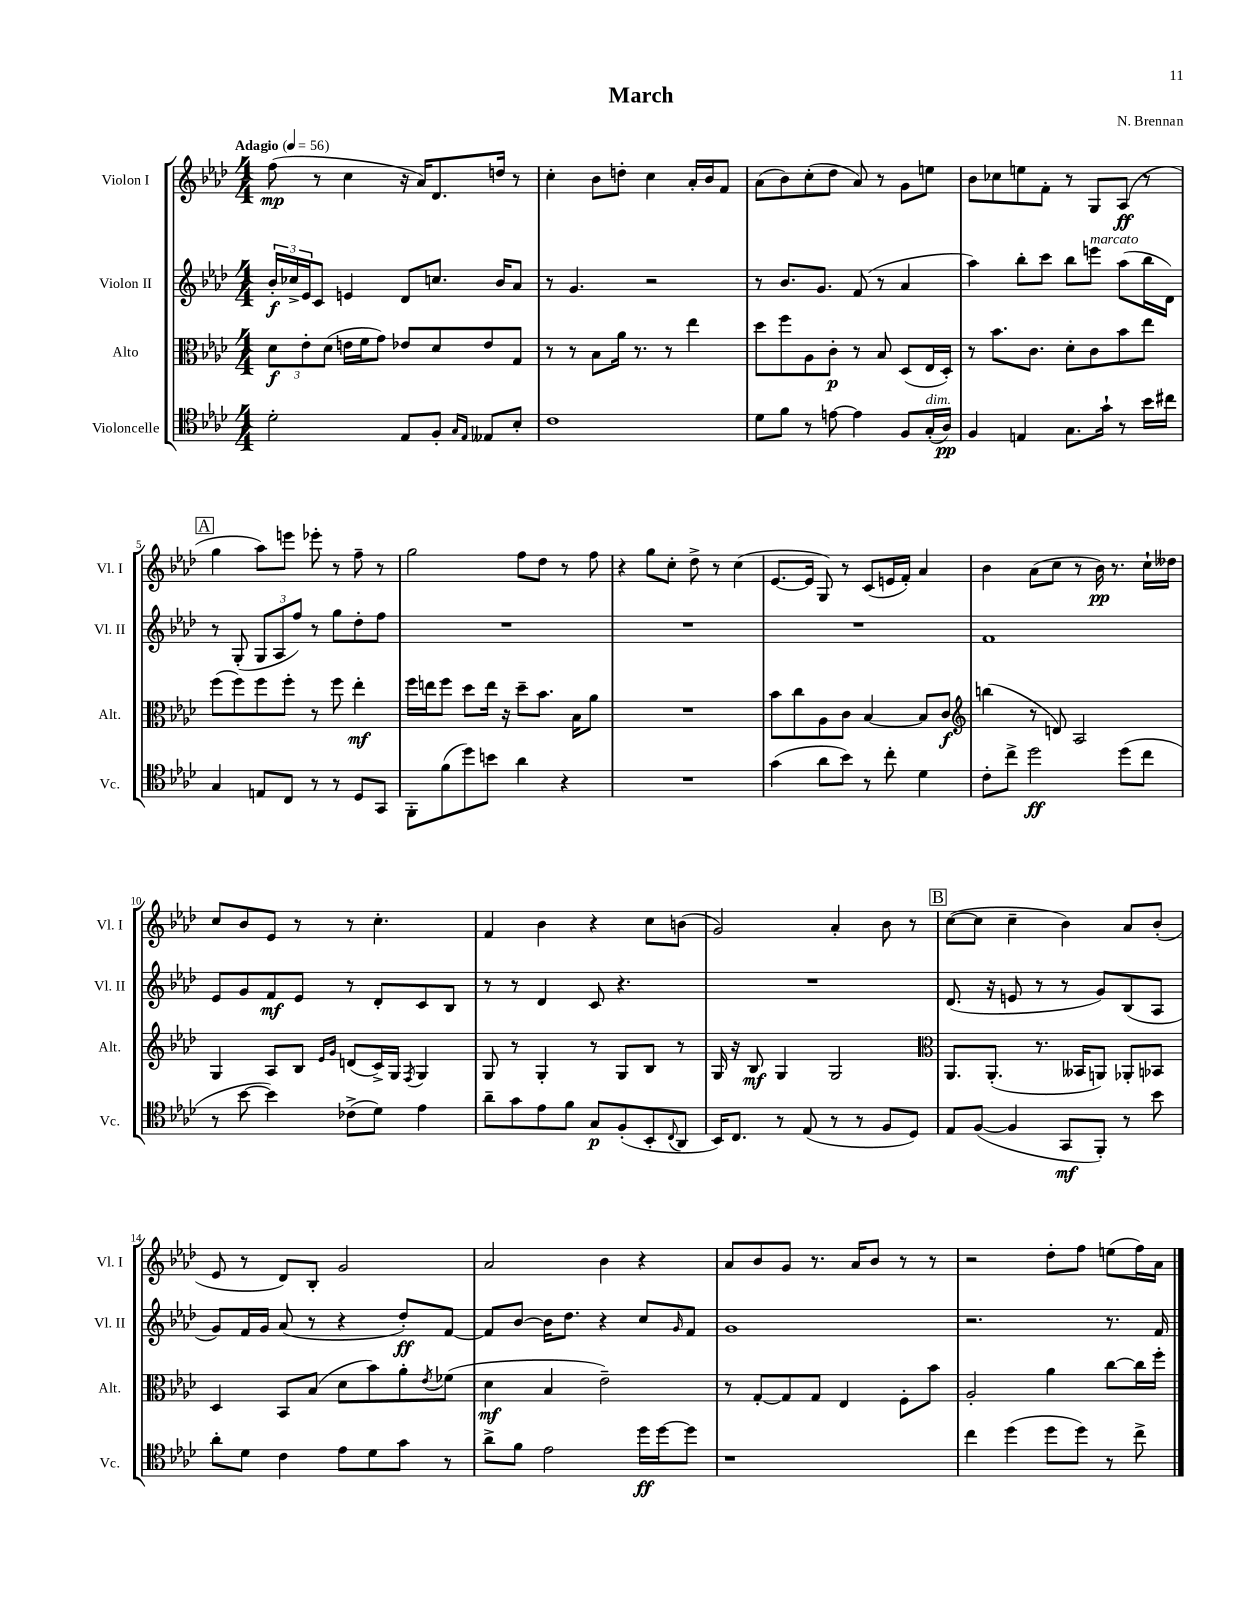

**kern	**kern	**kern	**kern
*staff4	*staff3	*staff2	*staff1
*clefC4	*clefC3	*clefG2	*clefG2
*k[b-e-a-d-]	*k[b-e-a-d-]	*k[b-e-a-d-]	*k[b-e-a-d-]
*M4/4	*M4/4	*M4/4	*M4/4
*MM56	*MM56	*MM56	*MM56
2d-'\	12d-\L	24b-'/LL	(8ff\
.	.	24cc-^/	.
.	12e-'\	24e-/J	.
.	.	8c/J	8r
.	(12d-\J	.	.
.	16e\LL	4e/	4cc\
.	16f\J	.	.
.	8g\J)	.	.
8E-/L	8e-/L	8d-/L	16r
.	.	.	16a-/LK)
8F'/J	8d-/	8.cc/J	8.d-/
16qqG/LL	.	.	.
16qqE-/JJ	.	.	.
8E--/L	8e-/	.	.
.	.	16b-/LK	16dd/Jk
8B-'/J	8G/J	8a-/J	8r
=	=	=	=
1c	8r	8r	4cc'\
.	8r	4.g/	.
.	8B-\L	.	8b-\L
.	16a-\Jk	.	8dd'\J
.	8.r	.	.
.	.	2r	4cc\
.	8r	.	.
.	4ee-\	.	16a-'/LL
.	.	.	16b-/J
.	.	.	8f/J
=	=	=	=
8d-\L	8dd-\L	8r	(8a-\L
8f\J	8ff\	8.b-/L	8b-\)
8r	8A-\	.	(8cc'\
.	.	8.g/J	.
[8e\	8c'\J	.	8dd-\J
4e\]	8r	(8f/	8a-/)
.	8B-/	8r	8r
8F/L	(8D-/L	4a-/	8g\L
(16G'/L	16E-/L	.	8ee\J
16A-/JJ)	16D-'/JJ)	.	.
=	=	=	=
4F/	8r	4aa-\)	8b-\L
.	8.b-\L	.	8cc-\
4E/	.	8bb-'\L	8ee\
.	8.c\J	.	.
.	.	8ccc\J	8f'\J
8.G\L	8d-'\L	8bb-\L	8r
.	8c\	8eee\J	8G/L
16g`\Jk	.	.	.
8r	8b-\	(8aa-\L	(8A-/J
16b-\LL	8ee-\J	16bb-\L	8r
16cc#\JJ	.	16d-\JJ)	.
=	=	=	=
4G/	(8ff\L	8r	4gg\
.	8ff\)	(8G'/	.
8E/L	8ff\	12G/L	8aa-\L)
.	.	12A-/	.
8C/J	8ff'\J	.	8eee\J
.	.	12ff/J)	.
8r	8r	8r	8eee-'\
8r	8ff\	8gg\L	8r
8D-/L	4ee-'\	8dd-'\	8ff~\
8GG/J	.	8ff\J	8r
=	=	=	=
8FF'\L	16ff\LL	1r	2gg\
.	16ee\J	.	.
(8f\	8ff\J	.	.
8dd-\)	8dd-\L	.	.
8b\J	16ee\Jk	.	.
.	16r	.	.
4a-\	8dd-~\L	.	8ff\L
.	8.b-\J	.	8dd-\J
4r	.	.	8r
.	16B-\LK	.	.
.	8a-\J	.	8ff\
=	=	=	=
1r	1r	1r	4r
.	.	.	8gg\L
.	.	.	8cc'\J
.	.	.	8dd-^\
.	.	.	8r
.	.	.	(4cc\
=	=	=	=
(4g\	8b-\L	1r	[8.e-/L
.	8cc\	.	.
.	.	.	16e-/]Jk
8a-\L	8A-\	.	8G/)
8b-\J)	8c\J	.	8r
8r	[4B-/	.	(8c/L
8cc'\	.	.	16e/L
.	.	.	16f'/JJ)
4d-\	8B-/]L	.	4a-/
.	8c/J	.	.
=	=	=	=
*	*clefG2	*	*
8c'\L	(4bb\	1f	4b-\
8cc^\J	.	.	.
2dd-\	8r	.	(8a-\L
.	8d/)	.	8cc\J
.	2A-/	.	8r
.	.	.	16b-\)
.	.	.	8.r
(8dd-\L	.	.	.
8cc\J	.	.	16cc`\LL
.	.	.	16dd--\JJ
=	=	=	=
8r	4G/	8e-/L	8cc/L
[8b-\	.	8g/	8b-/
4b-\])	8A-/L	8f/	8e-/J
.	8B-/J	8e-/J	8r
.	16qqe-/LL	.	.
.	16qqg/JJ	.	.
(8c-^\L	(8d/L	8r	8r
8d-\J)	16c^/L)	8d-'/L	4.cc'\
.	16G/JJ	.	.
.	8qF/	.	.
4e-\	4G/	8c/	.
.	.	8B-/J	.
=	=	=	=
8a-~\L	8G/	8r	4f/
8g\	8r	8r	.
8e-\	4G'/	4d-/	4b-\
8f\J	.	.	.
8G/L	8r	8c/	4r
(8F'/	8G/L	4.r	.
8BB-'/	8B-/J	.	8cc\L
8qqC/	.	.	.
8AA-/J	8r	.	(8b\J
=	=	=	=
16BB-/LK)	16G/	1r	2g/)
8.C/J	16r	.	.
.	8B-/	.	.
8r	4G/	.	.
(8E-/	.	.	.
8r	2G/	.	4a-'/
8r	.	.	.
8F/L	.	.	8b-\
8D-/J)	.	.	8r
=	=	=	=
*	*clefC3	*	*
8E-/L	8.AA-/L	(8.d-/	([8cc\L
([8F/J	.	.	8cc\]J
.	(8.AA-'/J	16r	.
4F/]	.	8e/	4cc~\
.	8.r	8r	.
8GG/L	.	8r	4b-\)
.	16BB--/LK	.	.
8FF'/J)	8AA/J)	8g/L)	.
8r	8AA-'/L	(8B-/	8a-/L
8b-\	8BB-/J	8A-/J	(8b-'/J
=	=	=	=
8a-'\L	4D-/	8g/L)	8e-/
8d-\J	.	16f/L	8r
.	.	16g/JJ	.
4c\	8BB-/L	(8a-/	8d-/L)
.	(8B-/J	8r	8B-'/J
8e-\L	8d-\L	4r	2g/
8d-\	8b-\)	.	.
8g\J	8a-'\	8dd-'/L)	.
.	8qe-/	.	.
8r	(8f-\J	[8f/J	.
=	=	=	=
8a-^\L	4d-\	8f/]L	2a-/
8f\J	.	[8b-/J	.
2e-\	4B-/	16b-\]LK	.
.	.	8.dd-\J	.
.	2e-~\)	4r	4b-\
16dd-\LL	.	8cc/L	4r
[16dd-\J	.	.	.
.	.	16qqg/	.
8dd-\]J	.	8f/J	.
=	=	=	=
1r	8r	1g	8a-/L
.	[8G'/L	.	8b-/
.	8G/]	.	8g/J
.	8G/J	.	8.r
.	4E-/	.	.
.	.	.	16a-/LK
.	.	.	8b-/J
.	8F'\L	.	8r
.	8b-\J	.	8r
=	=	=	=
4cc\	2A-'/	2.r	2r
(4dd-\	.	.	.
8dd-\L	4a-\	.	8dd-'\L
8dd-\J)	.	.	8ff\J
8r	[8cc\L	8.r	(8ee\L
8cc^\	16cc\]L	.	16ff\L)
.	16ff'\JJ	16f/	16a-\JJ
==	==	==	==
*-	*-	*-	*-
